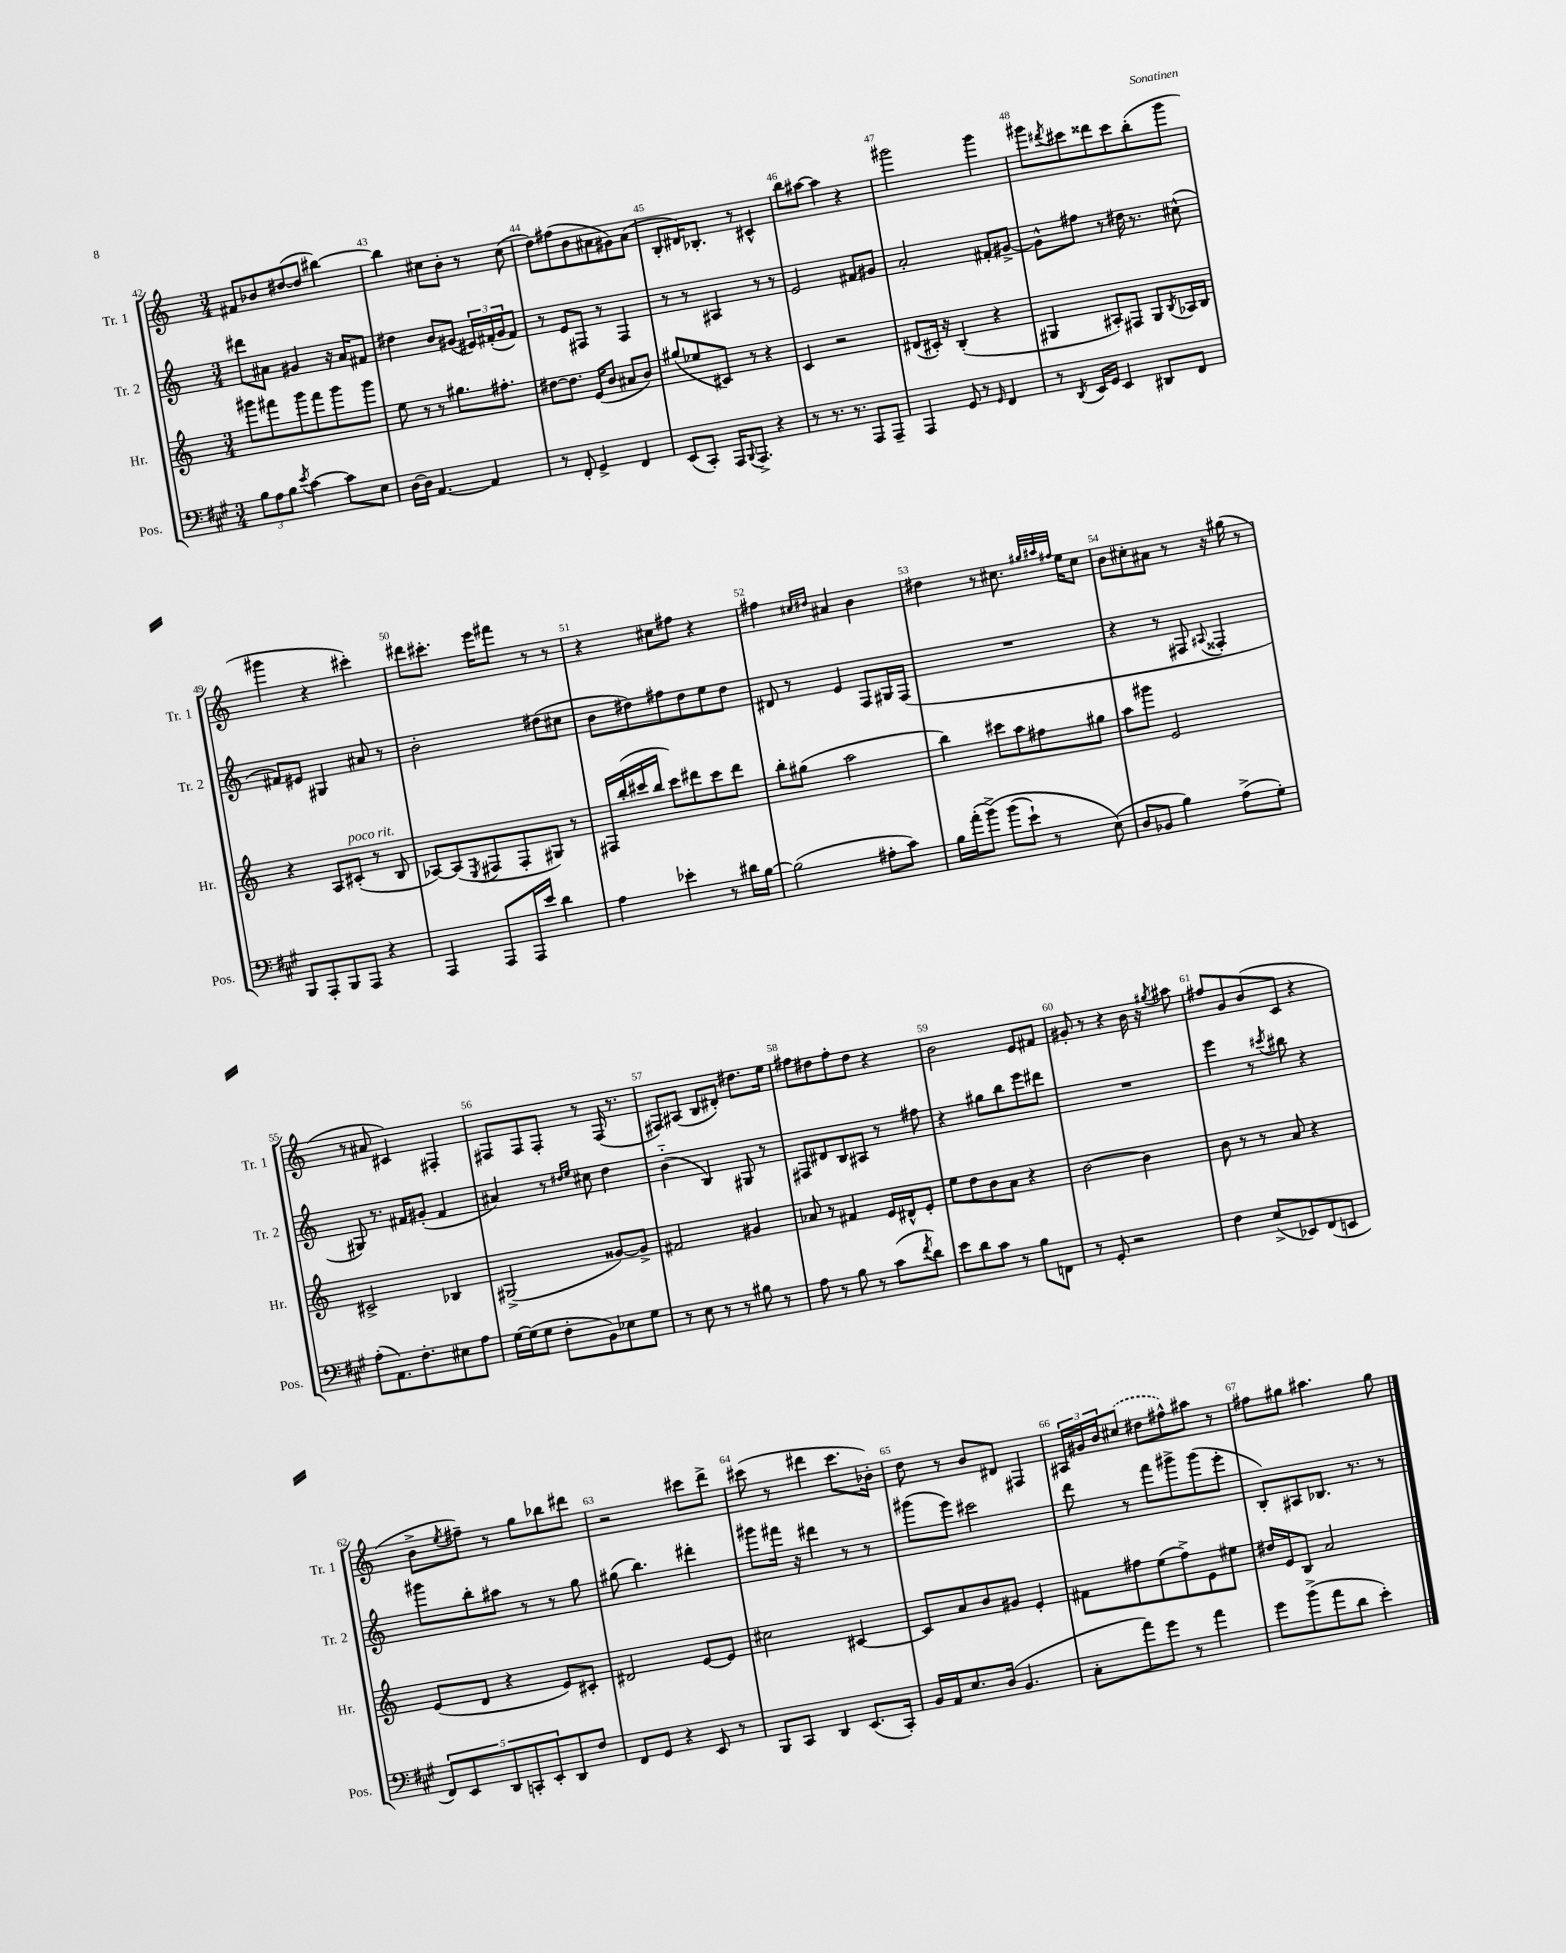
<<
\new StaffGroup <<
\new Staff = "s0" \with { instrumentName = "Tr. 1" shortInstrumentName = "Tr. 1" } {
    \clef treble \key c \major \numericTimeSignature \time 3/4
    fis'8 bes'8 dis''8~( dis''8 bis''4~) |
    bis''4 cis''8 b'8-. r8 cis''8( |
    d''8) fis''8( b'8 ais'8 gis'8) ais'8( |
    b8-. dis'16) bes8.-. r8 cis'4-^ |
    b''8 ais''8~ ais''4 r4 |
    gis'''2 gis'''4 |
    gis'''8 \acciaccatura { dis'''8 } cis'''8 disis'''8 cis'''8 b''8-.( gis'''8 |
    gis'''4 r4 cis'''4-.) |
    dis'''8 cis'''8.-. e'''16 fis'''8 r8 r8 |
    r4 cis''8 fis''8 r4 |
    fis''4 \grace { cis''16 dis''16 } ais'4 b'4 |
    dis''4 r8 cis''8. \grace { gis''32 ais''32 fis''32 } e''16 cis''8 |
    b'8 cis''8-. ais'8 r8 r16 gis''16( r8 |
    r8 ais'8 cis'4) fis4-. |
    fis8 fis8 fis8-. r8 fis16( r8. |
    fis8) ais8( b8 dis'8-.) dis''8. e''16 |
    fis''8 dis''8 fis''8-. dis''8 r4 |
    b'2 e'8 fis'8 |
    gis'8-. r8 r4 b'16 r16 \acciaccatura { gis''8 } ais''8 |
    fis''8 g'8 b'8( c'8 r4 |
    b'8-> \acciaccatura { e''8 } fis''8--) r8 g''8 bes''8 dis'''8 |
    r2 cis'''8 d'''8-> |
    cis'''8( r8 dis'''4 cis'''8. bes'16-.) |
    d''8 r8 b'8 dis'8 fis4 |
    \tuplet 3/2 { ais16 gis'16 b'16 } \once \slurDashed cis''8( dis''8 fis''8-^) ais''8 r8 |
    fis''8 gis''8 ais''4. gis''8 \bar "|." |
}
\new Staff = "s1" \with { instrumentName = "Tr. 2" shortInstrumentName = "Tr. 2" } {
    \clef treble \key c \major \numericTimeSignature \time 3/4
    dis'''8 ais'8 gis'4 r16 ais'16 fis'8 |
    dis''4 b'8 gis'8( \tuplet 3/2 { eis'16) fis'16-.( gis'16 } fis'8) |
    r8 e'8 fis8 r8 fis4 |
    r8 r8 ais4 r8 r8 |
    e'2 fis'8 gis'8 |
    a'2-. fis'8-. gis'8~-> |
    gis'8-^ fis''8 r8 dis''16 r8. cis''8-^( |
    fis'8) eis'8 gis4 ais'8 r8 |
    b'2-. dis''8( cis''8 |
    b'8 dis''8) fis''8 dis''8 e''8 dis''8 |
    dis'8 r8 e'4 f8 gis16 f16( |
    R2. |
    r4 r8 fis8 \appoggiatura { ais8 } fisis4-. |
    gis8) r8. fis'16 gis'8-.( fis'4 |
    ais'4) r8 \grace { dis''16 e''16 } cis''8 dis''4 |
    b'4-_( b4) gis8 r8 |
    fis8 dis'8 b8 ais8 r8 fis''8 |
    r4 gis''8 b''8 e'''8 dis'''8 |
    R2. |
    e'''4 r8 \acciaccatura { cis'''8 } bis''8 r4 |
    gis'''8 b''8-. ais''8 r8 r8 g''8 |
    gis''8( b''4.) dis'''4-. |
    gis'''8 fis'''16 r16 dis'''4 r8 r8 |
    gis'''8( e'''8) cis'''2 |
    d'''8 r8 f'''8 gis'''8-> gis'''8( e'''8-. |
    b8-.) ais8 bes8. r8. r8 \bar "|." |
}
\new Staff = "s2" \with { instrumentName = "Hr." shortInstrumentName = "Hr." } {
    \clef treble \key c \major \numericTimeSignature \time 3/4
    gis'''8 fis'''8 gis'''8 fis'''8 gis'''8 gis'''8 |
    e''8 r8 r8 gis''8. fis''8.-. |
    dis''8~ dis''8. e'16( b'8 ais'8 b'8) |
    gis''8( ees''8 cis'8) r8 r4 |
    c'4 r2 |
    dis'8( cis'16-.) r16 b4-.( r4 |
    gis4 ais8-.) fis8 gis8 \acciaccatura { b8 } aes16 b16 |
    r4 a8 cis'8-.^\markup { \italic "poco rit." }( r8 b8 |
    aes8~) aes8( \acciaccatura { e8 } fis8 fis8-. gis8) r8 |
    fis16 b''16-.( cis'''16 b''16 cis'''8) dis'''8 cis'''8 dis'''8 |
    b''8-. gis''8( a''2 |
    b''4) cis'''8 a''8 fis''8 gis''8 |
    a''8 gis'''8 e'2 |
    cis'2-> bes4 |
    gis2->( gisis'8~) gisis'8-> |
    fis'2 gis'4 |
    aes'8 r8 fis'4 e'16 dis'16-^ e'8-. |
    e''8 d''8 b'8 a'8 r4 |
    b'2~ b'4 |
    b'8 r8 r8 a'8 r4 |
    e'8( d'8 r4 e'8) cis'8-. |
    dis'2 e'8~ e'8 |
    cis''2 cis'4~ |
    cis'8 a'8 b'8 gis'8 e'4-. |
    fis'8 fis''8 e''8( fis''8->) e'8 eis''8 |
    dis''16 e'16 b8 a'2 \bar "|." |
}
\new Staff = "s3" \with { instrumentName = "Pos." shortInstrumentName = "Pos." } {
    \clef bass \key a \major \numericTimeSignature \time 3/4
    \tuplet 3/2 { b8 a8 b8 } \acciaccatura { e'8 } cis'4~ cis'8 e8 |
    d16~ d16 a,4.~ a,4 |
    r8 fis,8-. gis,4-> fis,4 |
    e,8( cis,8-.) a,,16 \appoggiatura { b,,8 } a,,8.-> r4 |
    r8 r8. r8. a,,8 a,,8-- |
    a,,4 gis,8 r8 \grace { gis,16 } fis,4 |
    r8 \acciaccatura { d,8 } e,16 gis,16 e,4 dis,8 fis,8 |
    b,,8 a,,8-. b,,8 a,,8 r4 |
    a,,4 a,,8 a,,16 e'16 d'4 |
    a4 ees'4-. r8 dis'16 b16~ |
    b2( ais8-. cis'8) |
    b16 a'16-.( b'8->)\( b'8( e'8-!) r8 e8(\) |
    d8 bes,8 b4) a8->( gis8-.) |
    a8-.( a,8.) fis8.-. eis8 a8 |
    gis16~ gis16( gis8 fis8-. b,8) ees8 gis8 |
    r8 e8 r8 r8 bis8 r8 |
    a8 r8 b8 r8 cis'8( \acciaccatura { fis'8 } d'8) |
    e'8 d'8 cis'8 r8 b8 f,8 |
    r8 gis,8-. r2 |
    fis4 e8->( ees,8) fis,8( e,8 |
    \tuplet 5/4 { fis,8) e,8 d,8 c,8-. e,8-. } d,8 fis8 |
    fis,8 gis,8 r4 e,8 r8 |
    b,,8 cis,8 d,4 e,8.( cis,16-.) |
    b,16 a,16 e8. d16( b,4. |
    cis8-. a'8) gis'8 r8 a'4 |
    gis'8 b'8->( a'8 d'8 e'4-.) \bar "|." |
}
>>
>>
\layout { \context { \Score currentBarNumber = #42 \override BarNumber.break-visibility = ##(#f #t #t) barNumberVisibility = #all-bar-numbers-visible } }
